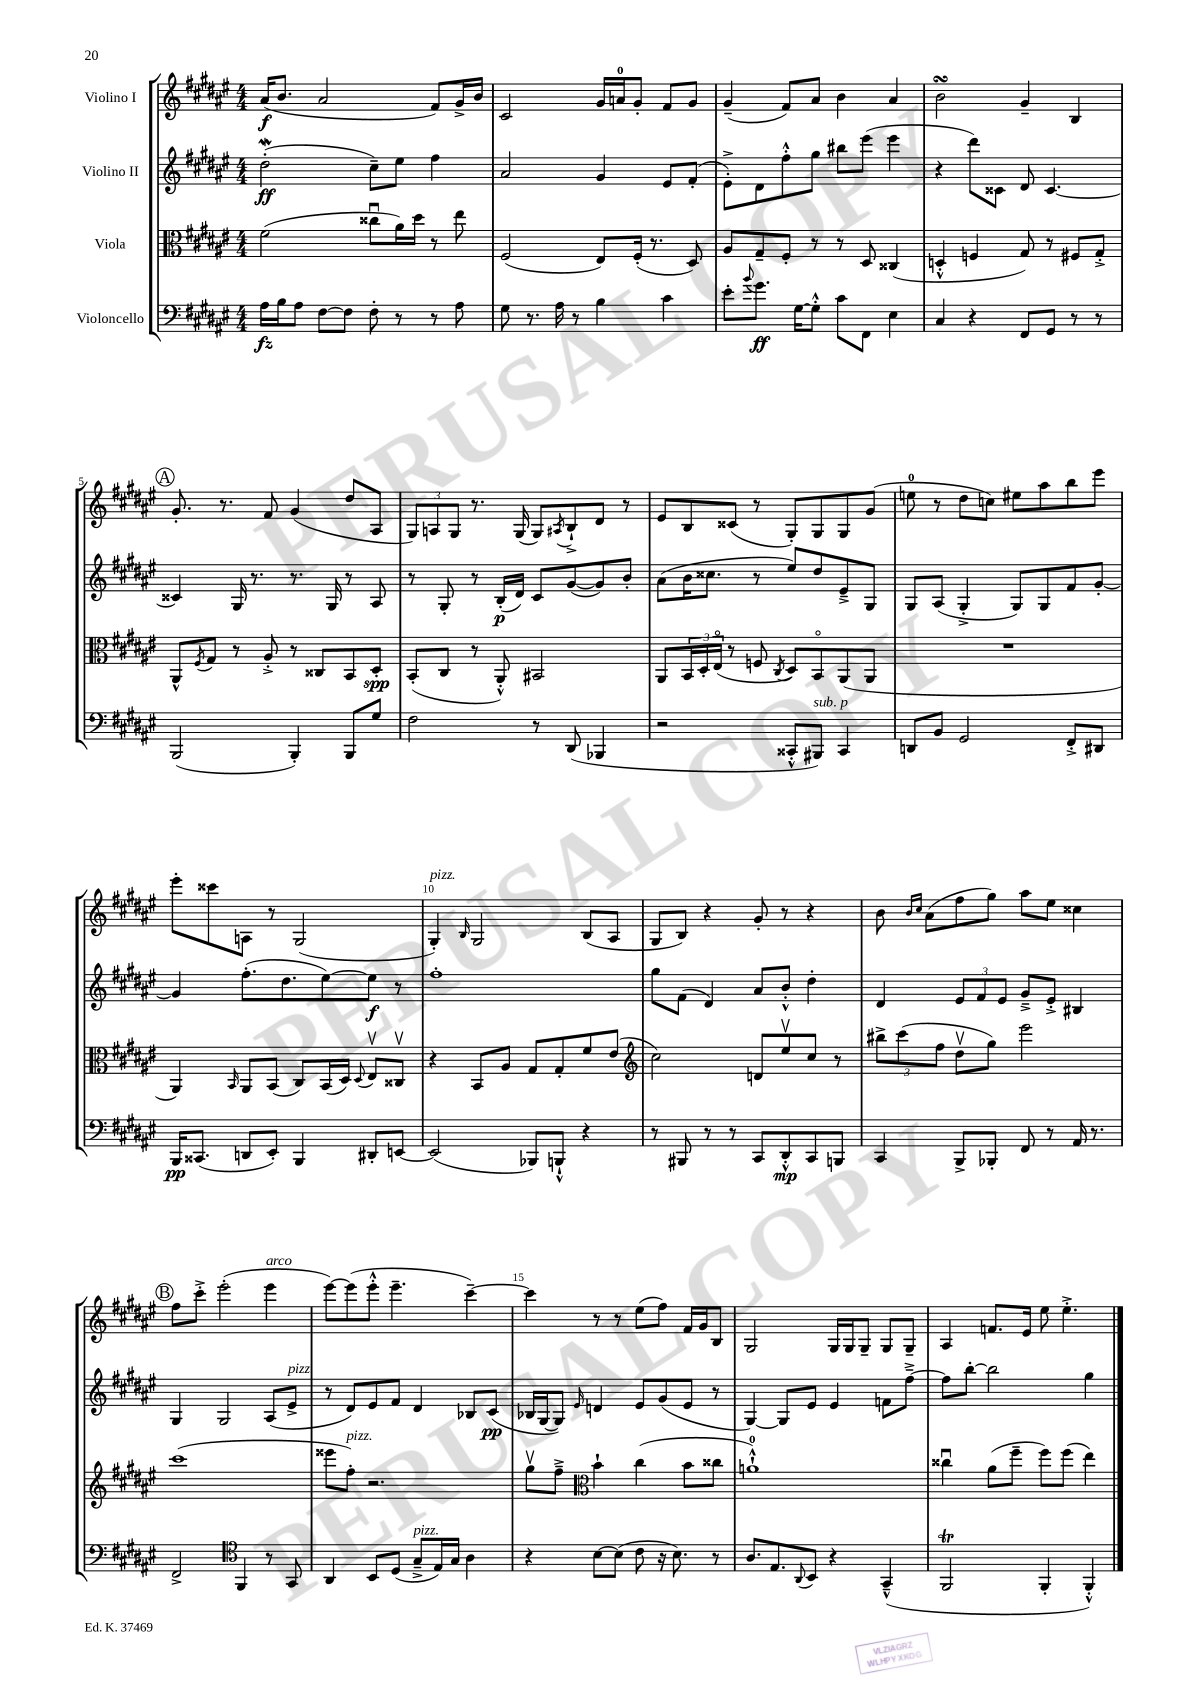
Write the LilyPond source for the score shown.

<<
\new StaffGroup <<
\new Staff = "s0" \with { instrumentName = "Violino I" } {
    \clef treble \key fis \major \numericTimeSignature \time 4/4
    ais'16\f( b'8. ais'2 fis'8) gis'16-> b'16 |
    cis'2 gis'16 a'16-0 gis'8-. fis'8 gis'8 |
    gis'4--( fis'8) ais'8 b'4 ais'4 |
    b'2\turn gis'4-- b4 |
    \mark \markup { \circle "A" } gis'8.-. r8. fis'8 gis'4( dis''8 ais8 |
    \tuplet 3/2 { gis8) a8 gis8 } r8. gis16( gis8) \acciaccatura { ais8 } b8-!-> dis'8 r8 |
    eis'8 b8 cisis'8( r8 gis8-.) gis8 gis8 gis'8( |
    e''8-0 r8 dis''8 c''8) eis''8 ais''8 b''8 eis'''8 |
    eis'''8-. cisis'''8 a8 r8 gis2( |
    gis4-.^\markup { \italic "pizz." }) \grace { b16 } gis2 b8( ais8 |
    gis8 b8) r4 gis'8-. r8 r4 |
    b'8 \grace { b'16 cis''16 } ais'8( fis''8 gis''8) ais''8 eis''8 cisis''4 |
    \mark \markup { \circle "B" } fis''8 cis'''8-.-> eis'''2-.( eis'''4^\markup { \italic "arco" } |
    eis'''8~) eis'''8( eis'''8-.-^ eis'''4.-- cis'''4~--) |
    cis'''4 r8 r8 eis''8( fis''8) fis'16 gis'16 b8 |
    gis2 gis16 gis16 gis8-- gis8 gis8-- |
    ais4 f'8. eis'16 eis''8 eis''4.-.-> \bar "|." |
}
\new Staff = "s1" \with { instrumentName = "Violino II" } {
    \clef treble \key fis \major \numericTimeSignature \time 4/4
    dis''2-.\mordent\ff( cis''8--) eis''8 fis''4 |
    ais'2 gis'4 eis'8 fis'8-.( |
    eis'8-.->) dis'8 fis''8-.-^ gis''8 bis''8 eis'''8( eis'''4 |
    r4 dis'''8) cisis'8 dis'8 cisis'4.~ |
    \mark \markup { \circle "A" } cisis'4 gis16 r8. r8. gis16 r8 ais8 |
    r8 gis8-. r8 b16-.\p( dis'16) cis'8 gis'8~( gis'8) b'8-. |
    ais'8( b'16 cisis''8. r8 eis''8) dis''8 eis'8---> gis8 |
    gis8 ais8( gis4-.-> gis8) gis8 fis'8 gis'8~-. |
    gis'4 fis''8.-.( dis''8. eis''8~) eis''8\f r8 |
    fis''1-. |
    gis''8 fis'8( dis'4) ais'8 b'8-.-^ dis''4-. |
    dis'4 \tuplet 3/2 { eis'8 fis'8 eis'8 } gis'8---> eis'8-.-> bis4 |
    \mark \markup { \circle "B" } gis4 gis2 ais8( eis'8->^\markup { \italic "pizz." } |
    r8 dis'8) eis'8 fis'8 dis'4 bes8 cis'8\pp( |
    bes16 gis16~ gis8) \grace { eis'16 } d'4 eis'8 gis'8( eis'8 r8 |
    gis4~) gis8 eis'8 eis'4 f'8 fis''8~---> |
    fis''8 b''8~-. b''2 gis''4 \bar "|." |
}
\new Staff = "s2" \with { instrumentName = "Viola" } {
    \clef alto \key fis \major \numericTimeSignature \time 4/4
    fis'2( cisis''8\downbow ais'16) dis''16 r8 eis''8 |
    fis2( eis8) fis16-.( r8. dis8) |
    ais8 gis8-- fis8-. r8 r8 dis8 cisis4( |
    d4-.-^ f4 gis8) r8 fis8 gis8-.-> |
    \mark \markup { \circle "A" } ais,8-^ \acciaccatura { fis8 } gis8 r8 ais8-.-> r8 cisis8 b,8 dis8-.\spp |
    b,8-.( cis8 r8 ais,8-.-^) bis,2 |
    ais,8 \tuplet 3/2 { b,16 dis16-. eis16\flageolet( } r8 f8 \acciaccatura { cis8 } dis8) b,8\flageolet ais,8( ais,8 |
    R1 |
    ais,4) \grace { b,16 } ais,8 b,8( cis8) b,16( dis16) \appoggiatura { dis8 } eis8\upbow cisis8\upbow |
    r4 b,8 ais8 gis8 gis8-. fis'8 eis'8( |
    \clef treble cis''2) d'8 eis''8\upbow cis''8 r8 |
    \tuplet 3/2 { bis''8-> cis'''8( fis''8 } dis''8\upbow gis''8) eis'''2 |
    \mark \markup { \circle "B" } cis'''1( |
    eisis'''8 fis''8-.^\markup { \italic "pizz." }) r2. |
    gis''8\upbow fis''8---> \clef alto b'4-! cis''4( b'8 cisis''8 |
    a'1-0-!-^) |
    cisis''4\downbow ais'8( fis''8-- fis''8) fis''8( eis''4) \bar "|." |
}
\new Staff = "s3" \with { instrumentName = "Violoncello" } {
    \clef bass \key fis \major \numericTimeSignature \time 4/4
    ais16\fz b16 ais8 fis8~ fis8 fis8-. r8 r8 ais8 |
    gis8 r8. ais16 r8 b4 cis'4 |
    eis'8-. \appoggiatura { b'8 } gis'8.\ff gis16~ gis8-.-^ cis'8 fis,8 eis4 |
    cis4 r4 fis,8 gis,8 r8 r8 |
    \mark \markup { \circle "A" } b,,2( b,,4-.) b,,8 gis8 |
    fis2 r8 dis,8( bes,,4 |
    r2 cisis,8-.-^ bis,,8^\markup { \italic "sub. p" }) cisis,4 |
    d,8 b,8 gis,2 fis,8-.-> dis,8 |
    b,,16\pp cisis,8.( d,8 eis,8-.) b,,4 dis,8-. e,8~ |
    e,2( bes,,8) b,,8-!-^ r4 |
    r8 bis,,8 r8 r8 cis,8 dis,8-.-^\mp cis,8 b,,8 |
    cis,4 b,,8-> bes,,8-. fis,8 r8 ais,16 r8. |
    \mark \markup { \circle "B" } fis,2-> \clef tenor fis,4 r8 gis,8 |
    ais,4 b,8 dis8( gis8--->^\markup { \italic "pizz." } eis16) gis16 ais4 |
    r4 b8~ b8( cis'8 r16 b8.) r8 |
    ais8. eis8. \appoggiatura { ais,8 } b,8 r4 gis,4---^( |
    fis,2\trill fis,4-. fis,4-.-^) \bar "|." |
}
>>
>>
\layout { \context { \Score \override BarNumber.break-visibility = ##(#f #t #t) barNumberVisibility = #(every-nth-bar-number-visible 5) } }
